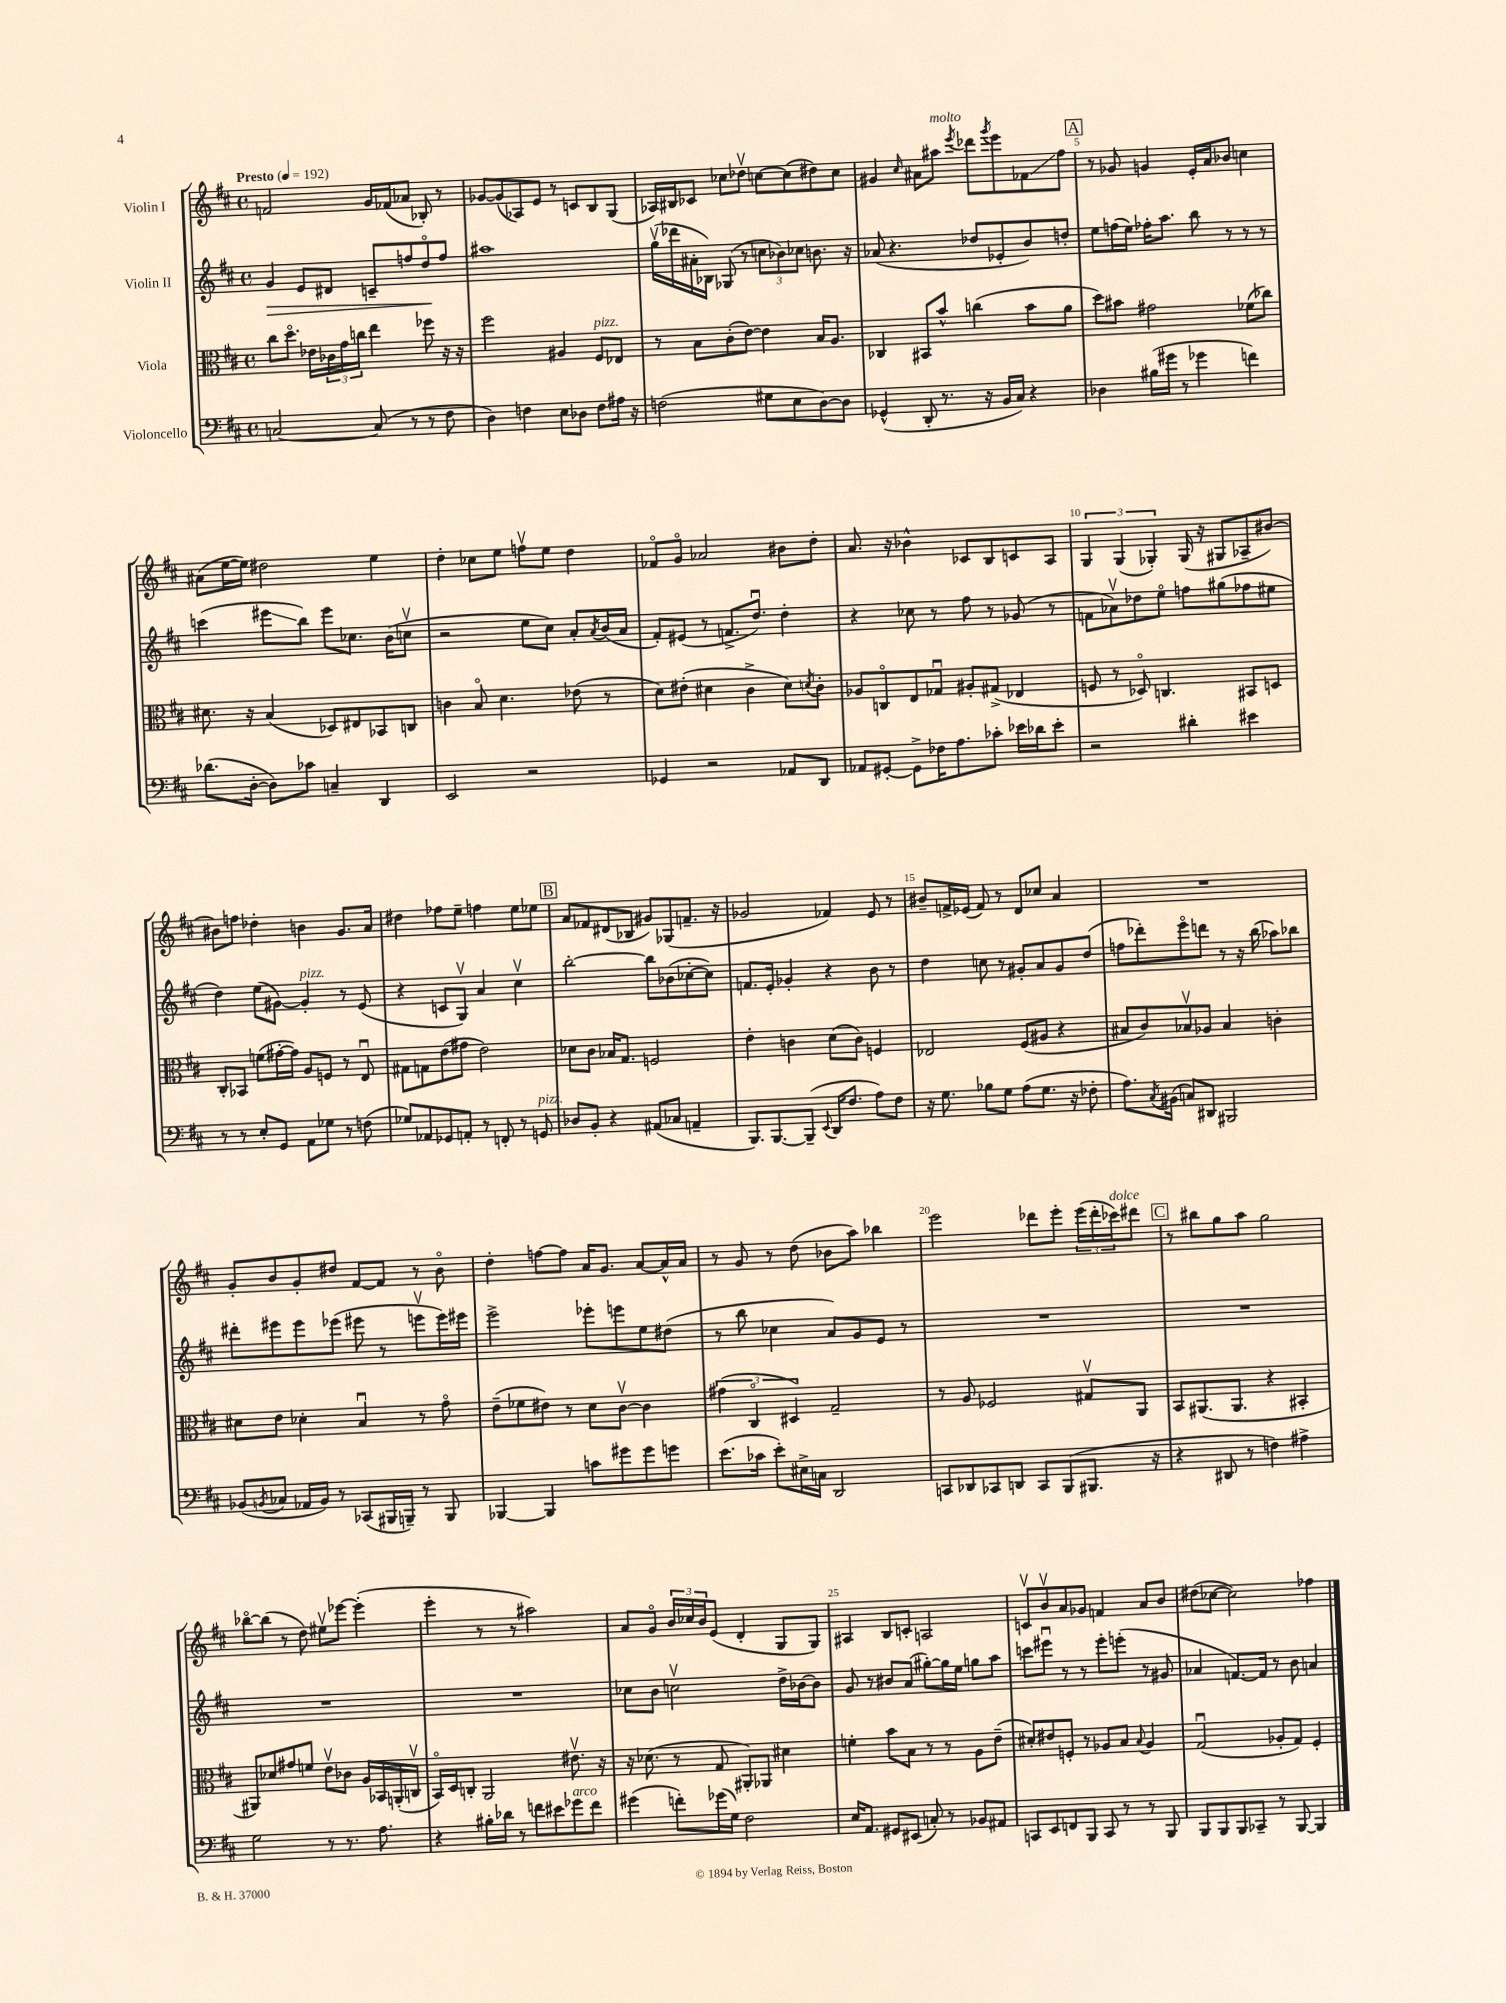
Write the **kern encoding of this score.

**kern	**kern	**kern	**kern
*staff4	*staff3	*staff2	*staff1
*clefF4	*clefC3	*clefG2	*clefG2
*k[f#c#]	*k[f#c#]	*k[f#c#]	*k[f#c#]
*M4/4	*M4/4	*M4/4	*M4/4
*met(c)	*met(c)	*met(c)	*met(c)
*MM192	*MM192	*MM192	*MM192
[2C	8cc#	4g	2f
.	8.ddo	.	.
.	.	8e	.
.	16e-	.	.
.	24c-	8d#	.
.	24g	.	.
.	24cc	.	.
(8C]	4ee	8c~	16g
.	.	.	(16f-
8r	.	8ff	8a-
8r	8ff-	8ddo	8B-')
8F#	16r	8ff	8r
.	16r	.	.
=	=	=	=
4D)	2ff#	1aa#	[8g-
.	.	.	(8g-]
4F	.	.	8A-)
.	.	.	8e
8E	4A#	.	8r
8D-	.	.	8c
8F	8F#	.	8B
16A#	8E-	.	(8G
16r	.	.	.
=	=	=	=
(2F	8r	(16ggv	16A-)
.	.	16ddd-	16B#
.	8B	16a#'	8c-
.	.	16B-)	.
.	(8c#'	(8G-	8cc-
.	[8e)	8r	8dd-v
8G#	4e]	12cc	[8cc
.	.	12b-)	.
8E	.	.	(8cc]
.	.	12cc-	.
[8D)	16B	8.b	8dd#)
.	8.A	.	.
8D]	.	.	8cc
.	.	16r	.
=	=	=	=
(4GG-^^	4C-	(8a-	4g#
.	.	4.r	.
.	.	.	16qqcc#
8DD'	8BB#	.	8a#
8.r	8b^^	.	8aa#
.	.	.	8qeee
.	(4cc	8dd-	8ddd-
16r	.	.	.
.	.	.	8qggg
16BB	.	8e-'	8eee
16C#)	.	.	.
4r	8b	8b)	8f-
.	8a	8dd'	8ff#
=	=	=	=
4D-	8dd)	8ee	8r
.	8b#	(16ff	8g-
.	.	16ee)	.
(16B#	2g#	16ff-'	4g
16g#	.	8.aa	.
8r	.	.	.
4g-	.	8bb	16e'
.	.	.	16a
.	.	8r	8b-
4f)	(8f-	8r	4cc
.	8cc-)	8r	.
=	=	=	=
(8.d-	8.d#	(4ccc	(8a#
.	.	.	[16ee
[16D'	16r	.	16ee])
8D])	(4B	8eee#	2dd#
8c-	.	8bb)	.
4C~	8D-)	8eee#	.
.	8E#	8.cc-	.
4DD	8BB-	.	4ee
.	.	(16b	.
.	8C	8ccv	.
=	=	=	=
2EE	4c	2r	4dd'
.	8Bo	.	8cc-
.	4.d	.	8ee
2r	.	8ee	8ffv
.	.	8cc#)	8ee
.	(8e-	8a'	4dd
.	.	8qa	.
.	8r	(16b	.
.	.	16a	.
=	=	=	=
4GG-	8d)	8f#')	8f-o
.	(8e#'	(8e#	8go
2r	4d#	8r	2a-
.	.	8.f^	.
.	4c#^	.	.
.	.	8.ddu)	.
8AA-	8d#)	4dd'	8b#
.	8qd	.	.
8DD	8c#'	.	8dd'
=	=	=	=
8AA-	8A-	4r	8.a
[8GG#'	8Co	.	.
.	.	.	16r
8GG#^]	8E	8cc-	4b-^^
16F-	8G-u	8r	.
8.A	.	.	.
.	8A#'	8ff#	8c-
8c-'	(8G#^	8r	8B
16e-	4E-	(8g-	8c
16d-	.	.	.
8e-'	.	8r	8A
=	=	=	=
2r	8F	8f	6G
.	8r	8a-v)	.
.	.	.	(6G
.	8D-o)	8dd-	.
.	.	.	6G-')
.	4.C	8eeo	.
4d#'	.	8ff	(16G-
.	.	.	16r
.	.	(8gg#	8G#
4e#	8BB#	8ff-	8A-~
.	8D	8ee#	[8b#)
=	=	=	=
8r	8C#'	4dd)	8b#]
8r	8BB-	.	8ff
8E'	(8f	(8ee	4dd-'
8GG	[16g#'	[8g#)	.
.	16g#])	.	.
8AA	8A	4g#']	4b
8G-	8F	.	.
8r	8r	8r	8.g
(8F	8Eu	(8e	.
.	.	.	16a
=	=	=	=
8G-)	8G#	4r	4dd#
8AA-	8G	.	.
8GG-	(8e	8c	8ff-
8AA'	8g#	8Gv)	8ee~
8r	2e)	4a	4ff
8FF'	.	.	.
8r	.	4cc#v	8ee
8GG	.	.	8ee-
=	=	=	=
8D-	8d-	[2bb'	8a
8BB'	8c#	.	8f-
4r	16B-	.	(8d#
.	8.G	.	.
.	.	.	8B-
(8AA#	2F	8bb]	8g#)
8C-	.	(8b-	(8G-
4AA~	.	[8cc-'	8.f~
.	.	8cc-])	.
.	.	.	16r
=	=	=	=
8.BBB)	4e'	8.f	2g-
[8.BBB	.	16e'	.
.	4c	4g-'	.
(8BBB~]	.	.	.
8qqEE	.	.	.
16DD	(8d	4r	4f-)
8.F#	.	.	.
.	8c)	.	.
8A)	4F	8b	8e
8F#	.	8r	8r
=	=	=	=
16r	2E-	4dd	8b#~
8.G	.	.	.
.	.	.	16f^
.	.	.	(16e-
8B-	.	8cc	8f)
8G	.	8r	8r
(8A	(8F#	8g#'	8d
8.G	8A#	8a	8cc-
.	4r	8g#	4a
16r	.	.	.
8F-'	.	(8dd	.
=	=	=	=
8.A)	8B#	8ff	1r
.	8c#)	8ddd-')	.
8qC#	.	.	.
(16BB#	.	.	.
8C)	8B-v	8eeeo	.
8DD#	8A-	8ddd	.
2BBB#	4B-	8r	.
.	.	16r	.
.	.	(16bb	.
.	4c'	8aa-)	.
.	.	8bb-	.
=	=	=	=
(8BB-	8d#	8ddd#'	8g'
8qBB	.	.	.
8C-	8e	8eee#	8b
16AA-	4d-'	8eee#	8g'
16BB)	.	.	.
8r	.	(8eee-	8dd#
(8CC-	4Bu	8eee#	[8f#
16BBB#	.	8r	8f#]
16BBB~)	.	.	.
8r	8r	8eeev	8r
8BBB	8go	16eee)	8bo
.	.	16eee#	.
=	=	=	=
[4BBB-	(8e~	2eee^	4dd'
.	8f-	.	.
4BBB-]	8e#)	.	[8ff
.	8r	.	8ff]
8c	8d	8eee-'	16a
.	.	.	8.g
8g#	[8c#v	8eee	.
8g#	4c#]	8ee	[8a
8g	.	(8dd#	16a^^]
.	.	.	16a
=	=	=	=
(8.e	(6g#	8r	8r
.	.	8bb	8g
.	6C#o	.	.
16c-	.	.	.
8e')	.	4cc-	8r
.	6D#)	.	.
16E#^	.	.	(8dd
16C	.	.	.
2DD	2G~	8a)	8b-
.	.	8g	8aa)
.	.	8e	4bb-
.	.	8r	.
=	=	=	=
8CC	8r	1r	2eee
8DD-	8A	.	.
8CC-	2F-	.	.
8DD	.	.	.
8CC-	.	.	8ddd-
(8BBB	.	.	8eee'
8.BBB#	8G#v	.	(24eee
.	.	.	24ddd-'
.	.	.	24ccc-)
.	8AA	.	8ddd#
16r	.	.	.
=	=	=	=
4r	8BB	1r	8r
.	(8.AA#	.	8bb#
8DD#	.	.	8gg
.	8.AA#	.	.
8r	.	.	8aa
4F)	4r	.	2gg
4A#^	4BB#'	.	.
=	=	=	=
2G	8AA#)	1r	[8bb-o
.	8d-	.	(8bb-]
.	8g#	.	8r
.	8f	.	8dd)
8r	8ev	.	8ee#v
8.r	8c-	.	[8eee-
.	16A	.	(4eee-']
8.A	16BB-	.	.
.	(16AA'	.	.
.	16Cv	.	.
=	=	=	=
4r	16BBo)	1r	4eee'
.	16D	.	.
.	8C'	.	.
16B#'	2AA	.	8r
16d-	.	.	.
8r	.	.	8r
8f	.	.	2aa#)
8e#	.	.	.
8g-	8.e#v	.	.
8f	.	.	.
.	16r	.	.
=	=	=	=
(4g#	16r	8cc-	8a
.	(8.d-	.	.
.	.	8b	8go
8f')	8r	2ccv	24b
.	.	.	24cc-
.	.	.	24b
(16g-	8G	.	(8e
16G)	.	.	.
2F#	8AA#')	.	4d'
.	8AA-	.	.
.	4d#	16dd^	8G
.	.	[16b-	.
.	.	8b-]	8G)
=	=	=	=
16E	4f'	8g	4A#
8.AA	.	.	.
.	.	8r	.
8GG#	8b	8b#	8B
(8EE#	8B	(8a	8c'
8C')	8r	[8gg#')	2A
8r	8r	16gg#]	.
.	.	16ee	.
8BB-	8A	8gg	.
8AA#	(8e~	8aa	.
=	=	=	=
8CC	8d#')	8ccc	8cv
8EE	8e#	8eee#u	8bv
8FF	8F'	8r	8a
8BBB	8r	8r	8g-
8CC	8A-	8eee#'	4f
8r	8B	(8eee'	.
.	8qqB	.	.
8r	4A-	8r	8a
8BBB	.	8g#	8b
=	=	=	=
8BBB	(2Gu	4a-	(8dd#
8BBB	.	.	[8cc-
8BBB	.	[8.f)	2cc-])
8CC-~	.	.	.
.	.	16f]	.
8r	8A-'	8r	.
[8BBB	8G)	8b	.
4BBB]	4F#'	4a	4ff-
==	==	==	==
*-	*-	*-	*-
